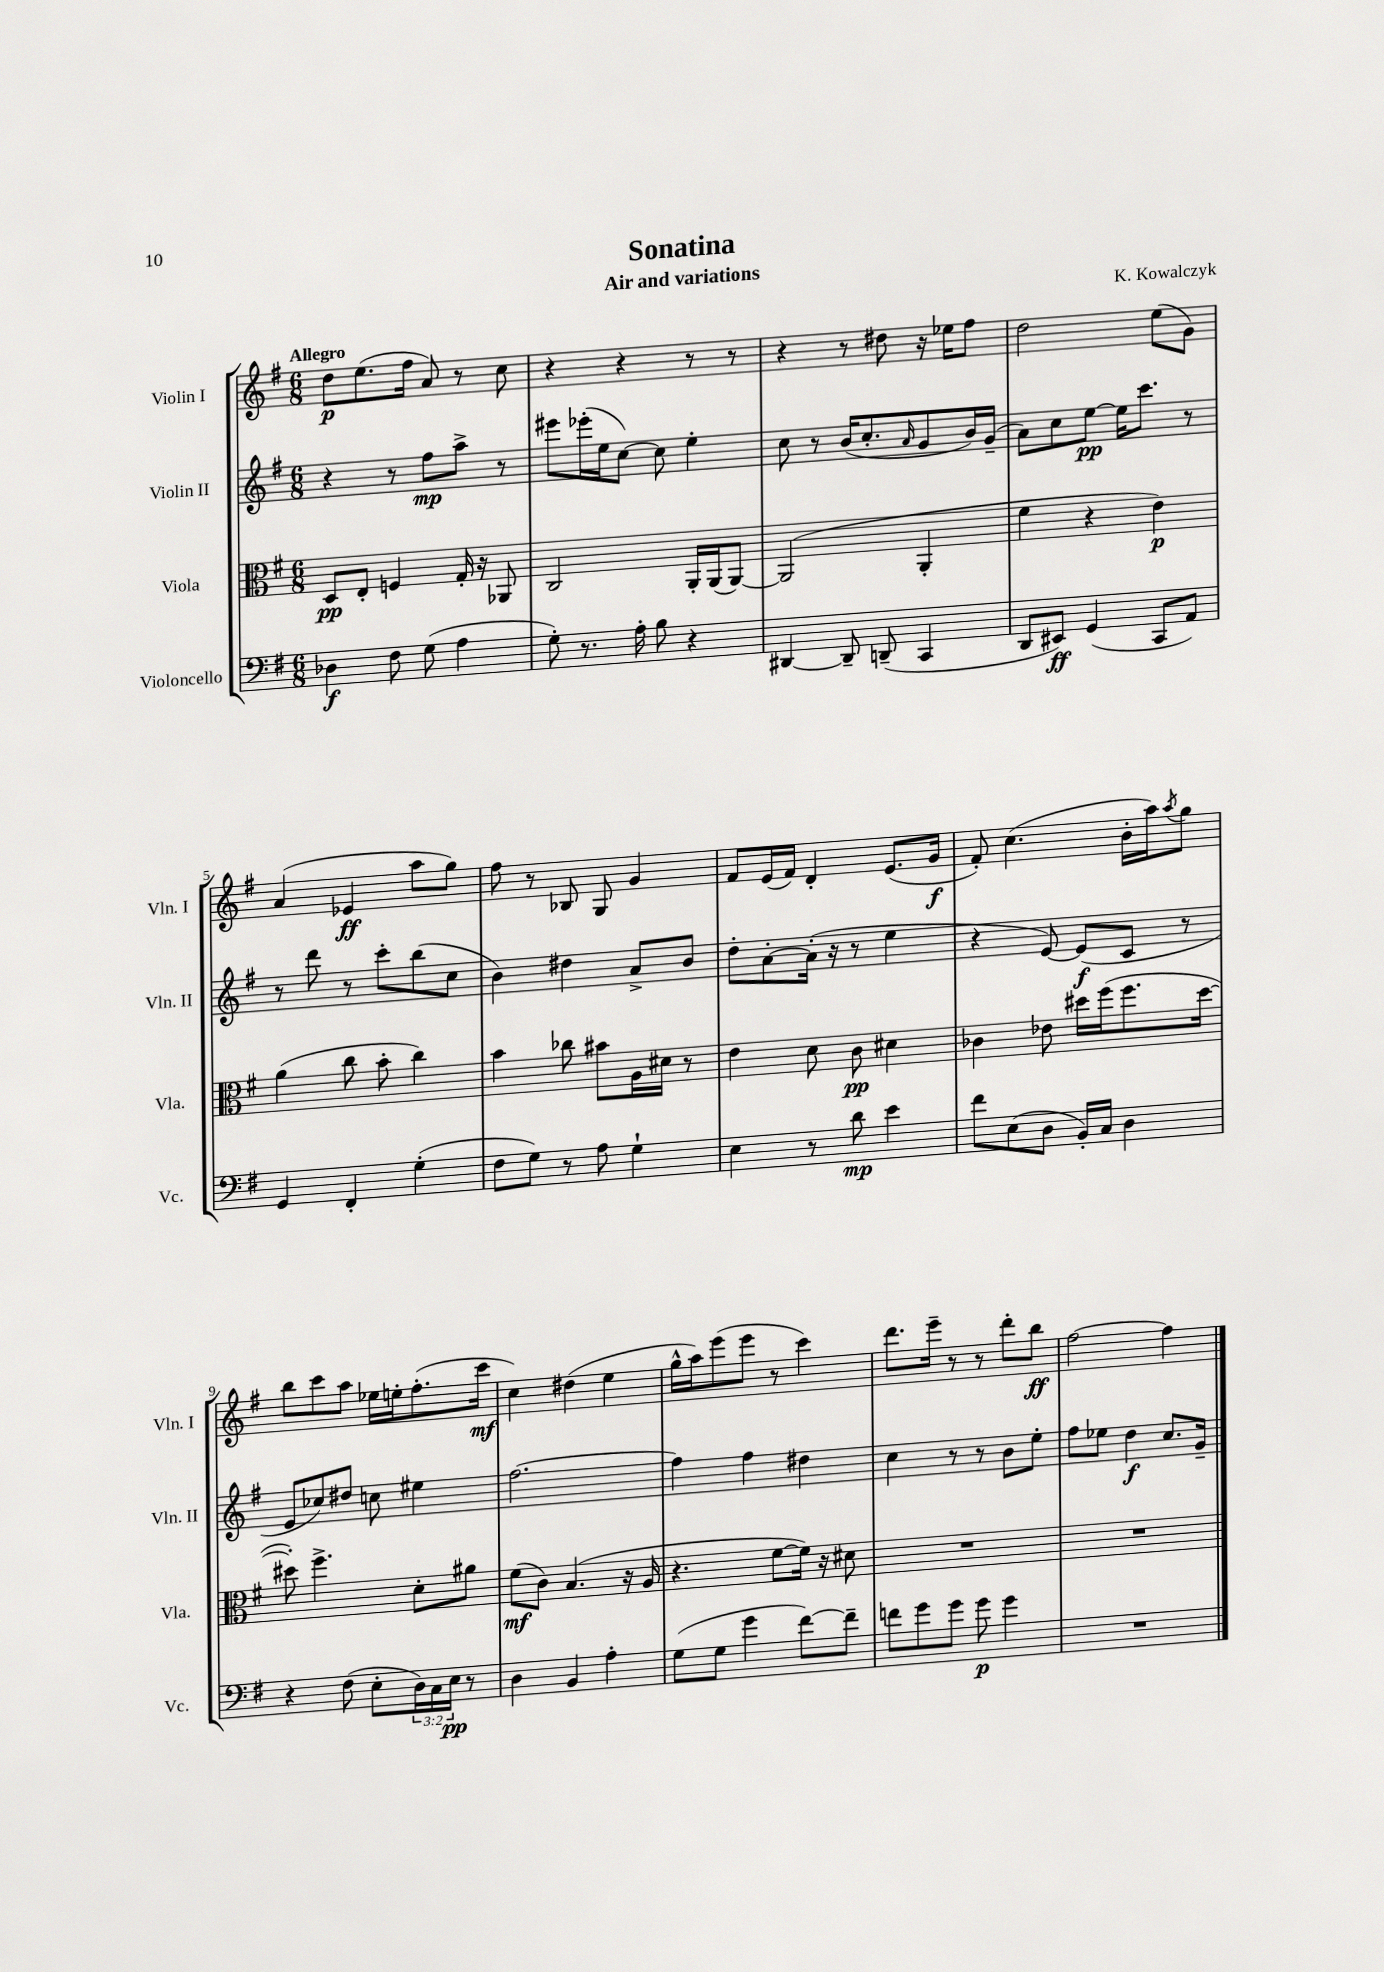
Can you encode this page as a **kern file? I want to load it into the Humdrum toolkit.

**kern	**dynam	**kern	**dynam	**kern	**dynam	**kern	**dynam
*part4	*part4	*part3	*part3	*part2	*part2	*part1	*part1
*staff4	*staff4	*staff3	*staff3	*staff2	*staff2	*staff1	*staff1
*I"Violoncello	*	*I"Viola	*	*I"Violin II	*	*I"Violin I	*
*I'Vc.	*	*I'Vla.	*	*I'Vln. II	*	*I'Vln. I	*
*clefF4	*	*clefC3	*	*clefG2	*	*clefG2	*
*k[f#]	*	*k[f#]	*	*k[f#]	*	*k[f#]	*
*M6/8	*	*M6/8	*	*M6/8	*	*M6/8	*
=1	=1	=1	=1	=1	=1	=1	=1
!	!	!	!	!	!	!LO:TX:a:B:t=Allegro	!
4D-X\	f	8D/L	pp	4r	.	8dd\L	p
.	.	8E'/J	.	.	.	(8.ee\	.
8F#\	.	4Fn/	.	8r	.	.	.
.	.	.	.	.	.	16ff#\Jk	.
(8G\	.	.	.	8ff#\L	mp	8a/)	.
4A\	.	16G'/	.	8aa^\J	.	8r	.
.	.	16r	.	.	.	.	.
.	.	8AA-X/	.	8r	.	8cc\	.
=2	=2	=2	=2	=2	=2	=2	=2
8G'\)	.	2C/	.	8eee#X\L	.	4r	.
8.r	.	.	.	(16eee-X'\L	.	.	.
.	.	.	.	16ee\J	.	.	.
.	.	.	.	[8cc\J)	.	4r	.
16A'\	.	.	.	.	.	.	.
8B\	.	.	.	8cc\]	.	.	.
4r	.	16AA'/LL	.	4ee'\	.	8r	.
.	.	(16AA/J	.	.	.	.	.
.	.	[8AA/J)	.	.	.	8r	.
=3	=3	=3	=3	=3	=3	=3	=3
[4DD#X/	.	(2AA/]	.	8cc\	.	4r	.
.	.	.	.	8r	.	.	.
8DD#~/]	.	.	.	(16b/KL	.	8r	.
.	.	.	.	8.cc'/	.	.	.
(8DDn~/	.	.	.	.	.	8dd#X\	.
.	.	.	.	16qqa/	.	.	.
4CC/	.	4AA'/	.	8g/	.	16r	.
.	.	.	.	.	.	16ee-X\KL	.
.	.	.	.	16b/L)	.	8ff#\J	.
.	.	.	.	(16g~/JJ	.	.	.
=4	=4	=4	=4	=4	=4	=4	=4
8DD/L	.	4f#\	.	8a\L)	.	2dd\	.
8EE#X/J)	ff	.	.	8cc\	.	.	.
(4GG/	.	4r	.	[8ee\J	pp	.	.
.	.	.	.	16ee\KL]	.	.	.
.	.	.	.	8.ccc\J	.	.	.
8CC/L	.	4e\)	p	.	.	(8ee\L	.
8AA/J)	.	.	.	8r	.	8g\J)	.
!!LO:LB:g=z
=5	=5	=5	=5	=5	=5	=5	=5
4GG/	.	(4a\	.	8r	.	(4a/	.
.	.	.	.	8ddd\	.	.	.
4FF#'/	.	8cc\	.	8r	.	4e-X/	ff
.	.	8b'\	.	8ccc'\L	.	.	.
(4G'\	.	4cc\)	.	(8bb\	.	8aa\L	.
.	.	.	.	8cc\J	.	8gg\J)	.
=6	=6	=6	=6	=6	=6	=6	=6
8F#\L	.	4b\	.	4b\)	.	8ff#\	.
8G\J)	.	.	.	.	.	8r	.
8r	.	8cc-X\	.	4dd#X\	.	8B-X/	.
8A\	.	8b#X\L	.	.	.	8G/	.
4G`\	.	16A\L	.	8a^/L	.	4g/	.
.	.	16d#X\JJ	.	.	.	.	.
.	.	8r	.	8b/J	.	.	.
=7	=7	=7	=7	=7	=7	=7	=7
4E\	.	4e\	.	8dd'\L	.	8f#/L	.
.	.	.	.	[8a'\	.	(16e/L	.
.	.	.	.	.	.	16f#/JJ)	.
8r	.	8d\	.	(16a'\Jk]	.	4d'/	.
.	.	.	.	16r	.	.	.
8d\	mp	8c\	pp	8r	.	.	.
4e\	.	4d#X\	.	4ee\	.	(8.e/L	.
.	.	.	.	.	.	16g/Jk	f
=8	=8	=8	=8	=8	=8	=8	=8
8f#\L	.	4c-X\	.	4r	.	8f#'/)	.
(8E\	.	.	.	.	.	(4.cc\	.
8D\J	.	8e-X\	.	[8e/)	.	.	.
16BB'/LL)	.	16dd#X\LL	.	(8e/L]	f	.	.
16C/JJ	.	(16ff#\J	.	.	.	.	.
4D\	.	8.ff#\	.	8c/J	.	16b'\LL	.
.	.	.	.	.	.	16aa\J)	.
.	.	.	.	.	.	8qaa/	.
.	.	.	.	8r	.	8gg\J	.
.	.	[16dd#\Jk	.	.	.	.	.
!!LO:LB:g=z
=9	=9	=9	=9	=9	=9	=9	=9
4r	.	8dd#X'\])	.	8e/L	.	8bb\L	.
.	.	4.ff#^\	.	8cc-X/)	.	8ccc\	.
(8F#\	.	.	.	8dd#X/J	.	8aa\J	.
8E'\L	.	.	.	8ccn\	.	16ee-X\LL	.
.	.	.	.	.	.	16een'\J	.
24D\L)	.	8d'\L	.	4ee#X\	.	(8.ff#'\	.
24C\	.	.	.	.	.	.	.
24E\JJ	pp	.	.	.	.	.	.
8r	.	8a#X\J	.	.	.	.	.
.	.	.	.	.	.	16ccc\Jk	mf
=10	=10	=10	=10	=10	=10	=10	=10
4D\	.	(8f#\L	mf	[2.ff#\	.	4cc\)	.
.	.	8c\J)	.	.	.	.	.
4BB/	.	(4.B/	.	.	.	(4dd#X\	.
4A'\	.	.	.	.	.	4ee\	.
.	.	16r	.	.	.	.	.
.	.	16A/	.	.	.	.	.
=11	=11	=11	=11	=11	=11	=11	=11
(8G\L	.	4.r	.	4ff#\]	.	16gg^^\LL	.
.	.	.	.	.	.	16aa\J)	.
8G\J	.	.	.	.	.	(8eee\	.
4g\	.	.	.	4ff#\	.	8eee\J	.
.	.	[8f#\L	.	.	.	8r	.
[8f#\L)	.	16f#\Jk])	.	4dd#X\	.	4ccc\)	.
.	.	16r	.	.	.	.	.
8f#~\J]	.	8d#X\	.	.	.	.	.
=12	=12	=12	=12	=12	=12	=12	=12
8fn\L	.	2.r	.	4cc\	.	8.ddd\L	.
8g\	.	.	.	.	.	.	.
.	.	.	.	.	.	16eee~\Jk	.
8g\J	.	.	.	8r	.	8r	.
8g\	p	.	.	8r	.	8r	.
4g\	.	.	.	8b\L	.	8ddd'\L	.
.	.	.	.	8ee'\J	.	8bb\J	ff
=13	=13	=13	=13	=13	=13	=13	=13
2.r	.	2.r	.	8ff#\L	.	[2ff#\	.
.	.	.	.	8ee-X\J	.	.	.
.	.	.	.	4dd\	f	.	.
.	.	.	.	8.cc/L	.	4ff#\]	.
.	.	.	.	16g~/Jk	.	.	.
==	==	==	==	==	==	==	==
*-	*-	*-	*-	*-	*-	*-	*-
